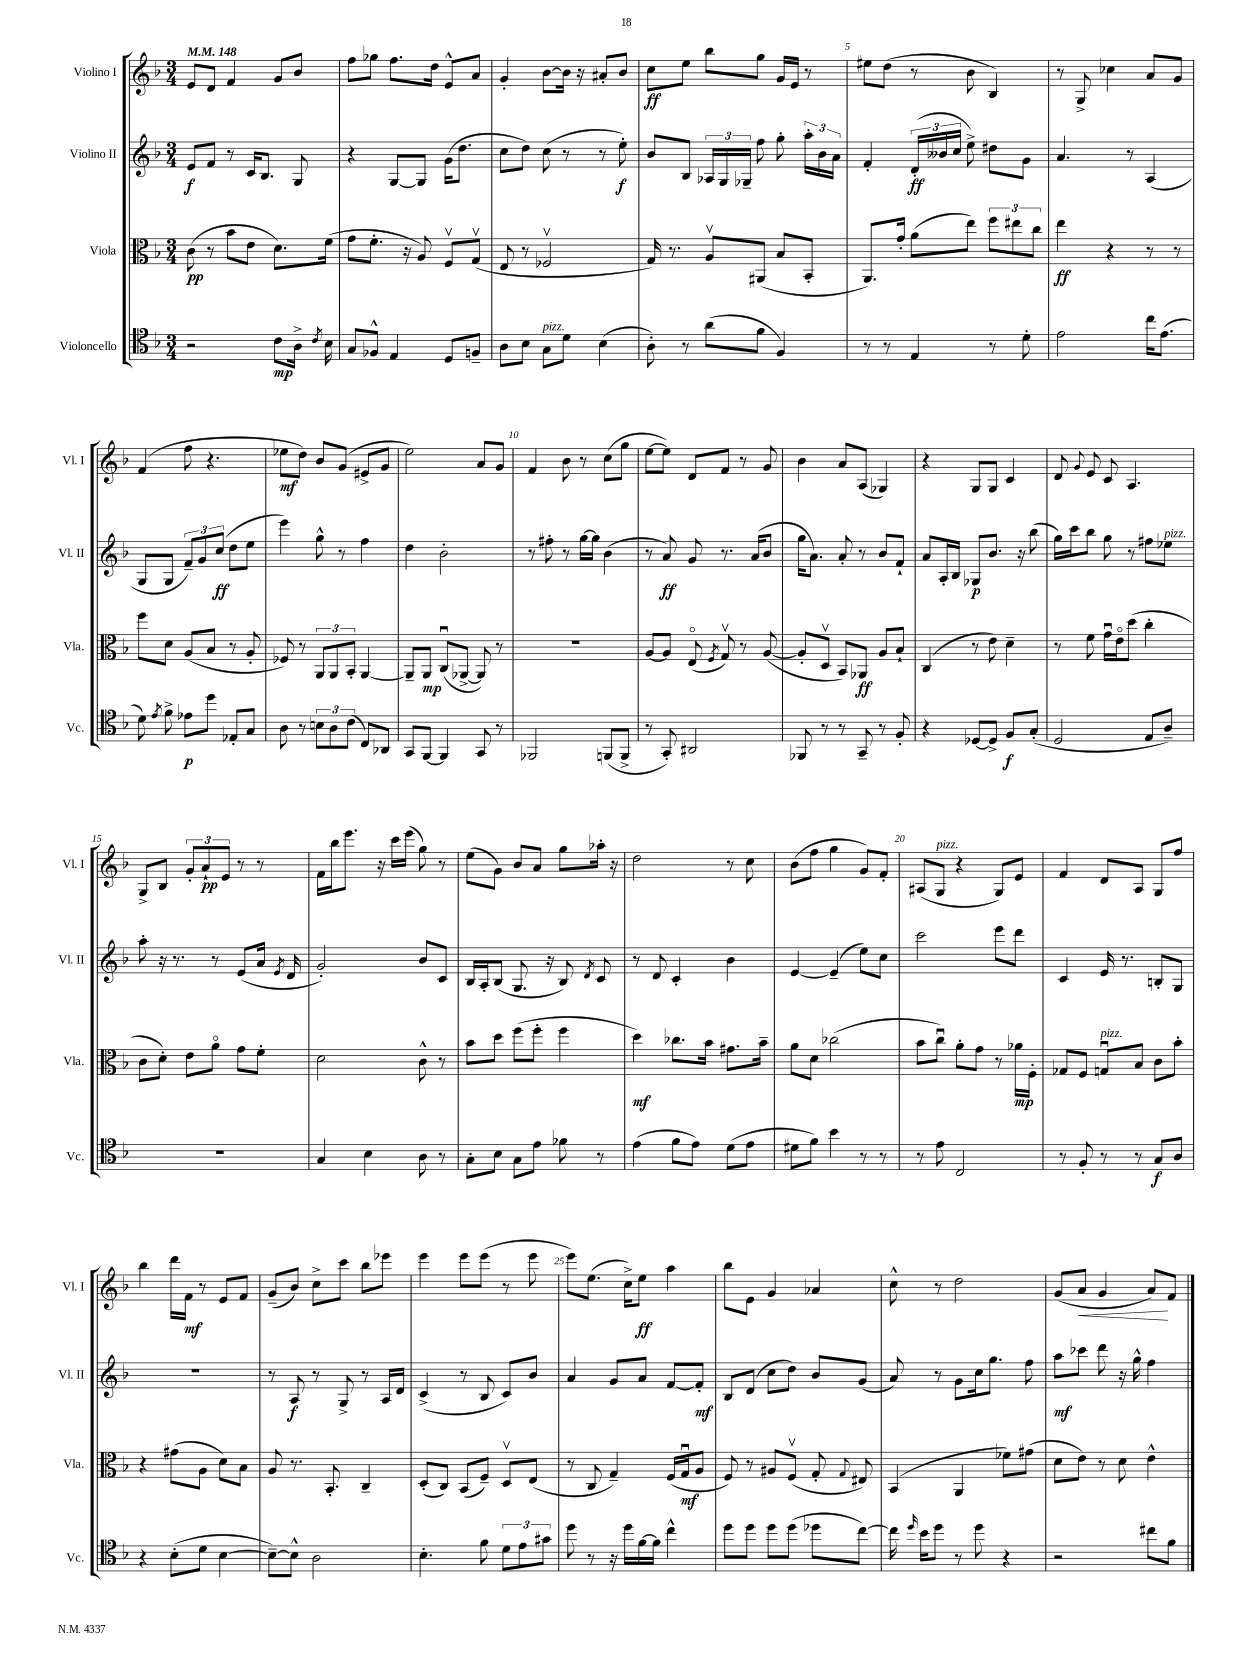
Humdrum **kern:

**kern	**kern	**kern	**kern
*staff4	*staff3	*staff2	*staff1
*clefC4	*clefC3	*clefG2	*clefG2
*k[b-]	*k[b-]	*k[b-]	*k[b-]
*M3/4	*M3/4	*M3/4	*M3/4
*MM148	*MM148	*MM148	*MM148
2r	(8c\	8e/L	8e/L
.	8r	8f/J	8d/J
.	8b-\L	8r	4f/
.	8e\J	16c/LK	.
.	.	8.B-/J	.
8c\L	8.d\L)	.	8g/L
16A^\Jk	.	8G/	8b-/J
8qc/	.	.	.
16B-\	(16f\Jk	.	.
=	=	=	=
8G/L	8g\L	4r	8ff\L
8F-^^/J	8.f'\J	.	8gg-\J
4E/	.	[8G/L	8.ff\L
.	16r	.	.
.	8A/)	8G/]J	.
.	.	.	16dd\Jk
8D/L	8Fv/L	(16g\LK	8e^^/L
.	.	8.dd\J	.
8F~/J	(8Gv/J	.	8a/J
=	=	=	=
8A\L	8E/	8cc\L	4g'/
8B-\J	8r	8dd\J)	.
8G\L	2F-v/	(8cc\	[8b-\L
8d\J	.	8r	16b-\]Jk
.	.	.	16r
(4B-\	.	8r	8a#'/L
.	.	8ee'\)	8b-/J
=	=	=	=
8A'\)	16G/)	8b-/L	8cc\L
.	8.r	.	.
8r	.	8B-/J	8ee\J
(8a\L	8Av/L	24A-/LL	8bb-\L
.	.	24G/	.
.	.	24G-~/JJ	.
8f\J	(8AA#/J	8ff\	8gg\J
4F/)	8B-/L	8gg'\	16g/LL
.	.	.	16e/JJ
.	8BB-'/J	24aa'\LL	8r
.	.	24b-\	.
.	.	24a\JJ	.
=	=	=	=
8r	8.AA/L)	4f'/	8ee#\L
8r	.	.	(8dd\J
.	16g'/Jk	.	.
4E/	(8a\L	(24d'/LL	8r
.	.	24b--/	.
.	.	24cc/JJ	.
.	8ee\J)	8ee^\)	8b-\
8r	12ff\L	8dd#\L	4B-/)
.	12ee#\	.	.
8d'\	.	8g\J	.
.	12cc\J	.	.
=	=	=	=
2e\	4ee\	4.a/	8r
.	.	.	8G^/
.	4r	.	4cc-\
.	.	8r	.
16cc\LK	8r	(4A/	8a/L
(8.e\J	.	.	.
.	8r	.	8g/J
=	=	=	=
8d\)	8ff\L	8G/L	(4f/
8qe/	.	.	.
8f^\	8d\J	8G/J	.
8e-\L	(8A/L	12f~/L)	8ff\
.	.	12g/	.
8dd\J	8B-/J	.	4.r
.	.	(12cc/J	.
8E-'/L	8r	8dd\L	.
8G/J	8A'/	8ee\J	.
=	=	=	=
8A\	8F-/)	4eee\)	8ee-\L
8r	8r	.	8dd\J)
12B\L	12AA/L	8gg^^\	8b-/L
12A\	12AA/	.	.
.	.	8r	(8g/J
(12c\J	12BB-'/J	.	.
8C/L)	[4AA/	4ff\	8e#^/L
8AA-/J	.	.	8g/J
=	=	=	=
8GG/L	8AA~/]L	4dd\	2ee\)
[8FF/J	8AA/J	.	.
4FF/]	(8Cu/L	2b-'\	.
.	[8AA-^/J	.	.
8GG/	8AA-/])	.	8a/L
8r	8r	.	8g/J
=	=	=	=
2FF-/	2.r	8r	4f/
.	.	8ff#'\	.
.	.	8r	8b-\
.	.	[16gg\LL	8r
.	.	16gg\]JJ	.
(8FF/L	.	(4b-\	(8cc\L
8FF^/J	.	.	8gg\J
=	=	=	=
8r	[8A/L	8r	[8ee\L
8GG'/)	8A/]J	8a/)	8ee\]J)
2AA#/	(8Eo/	8g/	8d/L
.	8qF/	.	.
.	8Gv/)	8.r	8f/J
.	8r	.	8r
.	.	(16a/LK	.
.	([8A/	8b-/J	8g/
=	=	=	=
8FF-/	8A'/]L	16gg\LK	4b-\
.	.	8.a\J)	.
8r	8Dv/J	.	.
8r	8BB-/L)	8a'/	8a/L
8GG~/	8AA-/J	8r	(8A/J
8r	8A/L	8b-/L	4G-/)
8F'/	8B-`/J	8f`/J	.
=	=	=	=
4r	(4C/	8a/L	4r
.	.	16A'/L	.
.	.	16B-/JJ	.
[8D-/L	8r	8G-/L	8G/L
8D-^/]J	8e\)	8.b-/J	8G/J
8F/L	4d~\	.	4c/
.	.	16r	.
(8G'/J	.	(8bb-\	.
=	=	=	=
2D/	8r	16gg\LL)	8d/
.	.	16ccc\J	.
.	.	.	8qqg/
.	8f\	8bb-\J	8e/
.	16gu\LL	8gg\	8c/
.	16eo\J	.	.
.	(8dd\J	8r	4.A/
8E/L	4cc'\	8ff#\L	.
8A~/J)	.	8ee-\J	.
=	=	=	=
2.r	8c\L	8aa'\	8G^/L
.	8d'\J)	16r	8B-/J
.	.	8.r	.
.	8e\L	.	12g'/L
.	.	.	12a`/
.	8ao\J	8r	.
.	.	.	12e/J
.	8g\L	(8e/L	8r
.	8f'\J	16a/Jk	8r
.	.	8qe/	.
.	.	16d/	.
=	=	=	=
4G/	2d\	2g'/)	16f\LL
.	.	.	16bb-\J
.	.	.	8.eee\J
4B-\	.	.	.
.	.	.	16r
.	.	.	16ccc\LL
.	.	.	(16eee\JJ
8A\	8c^^\	8b-/L	8gg\)
8r	8r	8c/J	8r
=	=	=	=
8G'\L	8b-\L	16B-/LL	(8ee\L
.	.	16A'/J	.
8B-\J	8dd\J	(8B-/J	8g\J)
8G\L	(8ff\L	8.G/	8b-/L
8e\J	8ff'\J	.	8a/J
.	.	16r	.
8f-\	4ff\	8B-/)	8gg\L
.	.	8qd/	.
8r	.	8c/	16aa-'\Jk
.	.	.	16r
=	=	=	=
(4e\	4dd\)	8r	2dd\
.	.	8d/	.
8f\L	8.cc-\L	4c'/	.
8e\J)	.	.	.
.	16b-\Jk	.	.
(8d\L	8.g#\L	4b-\	8r
8e\J	.	.	8cc\
.	16b-~\Jk	.	.
=	=	=	=
8d#\L	8a\L	[4e/	(8b-\L
8f\J)	8d\J	.	8ff\J
4b-\	(2cc-\	(4e~/]	4gg\
8r	.	8ee\L)	8g/L)
8r	.	8cc\J	8f'/J
=	=	=	=
8r	8b-\L	2ccc\	(8A#/L
8e\	8ccu\J)	.	8G/J
2C/	8a'\L	.	4r
.	8g\J	.	.
.	8r	8eee\L	8G/L)
.	16a-\LL	8ddd\J	8e/J
.	16F'\JJ	.	.
=	=	=	=
8r	8G-/L	4c/	4f/
8F'/	8F/J	.	.
8r	8Gu/L	16e/	8d/L
.	.	8.r	.
8r	8B-/J	.	8A/J
8G/L	8c\L	8B'/L	8G/L
8A/J	8b-'\J	8G/J	8ff/J
=	=	=	=
4r	4r	2.r	4bb-\
(8B-'\L	(8g#\L	.	16ddd\LL
.	.	.	16f\JJ
8d\J	8A\J	.	8r
[4B-\	8d\L)	.	8e/L
.	8B-\J	.	8f/J
=	=	=	=
8B-~\_L)	8A/	8r	(8g~/L
8B-^^\]J	8.r	8A/	8b-/J)
2A\	.	8r	8cc^\L
.	8.BB-'/	.	.
.	.	8G^/	8ccc\J
.	4C~/	8r	8bb-\L
.	.	16A/LL	8eee-\J
.	.	16d/JJ	.
=	=	=	=
4.B-'\	(8D'/L	(4c^/	4eee\
.	8C/J)	.	.
.	(8BB-/L	8r	8eee\L
8f\	8F~/J)	8B-/	(8eee\J
12d\L	8Dv/L	8c/L)	8r
12e\	.	.	.
.	(8E/J	8b-/J	8eee\
12g#\J	.	.	.
=	=	=	=
8dd\	8r	4a/	8eee\L)
8r	8C/	.	(8.ee\J
16r	4G~/)	8g/L	.
16dd\LL	.	.	16cc^\LK)
[16f\	.	8a/J	8ee\J
16f\]JJ	.	.	.
4cc^^\	(16F/LL	[8f/L	4aa\
.	16Gu/J	.	.
.	8A/J	8f'/]J	.
=	=	=	=
8dd\L	8F/)	8B-/L	8bb-\L
8dd\J	8r	(8d/J	8e\J
8dd\L	8A#/L	8cc\L	4g/
(8dd\J	(8Fv/J	8dd\J)	.
8dd-\L	8G'/	8b-/L	4a-/
.	8qqG/	.	.
[8cc\J)	8E#/)	(8g/J	.
=	=	=	=
16cc\]	(4BB-/	8a/)	8cc^^\
16qqdd/	.	.	.
16b-\LK	.	.	.
8dd\J	.	8r	8r
8r	4AA/	8g\L	2dd\
8dd\	.	16cc\k	.
.	.	8.gg\J	.
4r	8f-\L)	.	.
.	(8g#\J	8ff\	.
=	=	=	=
2r	8d\L	8aa\L	(8g/L
.	8e\J)	8ccc-\J	8a/J
.	8r	8ddd\	4g/
.	8d\	16r	.
.	.	16gg^^\	.
8cc#\L	4e^^\	4ff\	8a/L)
8f\J	.	.	8f/J
==	==	==	==
*-	*-	*-	*-
